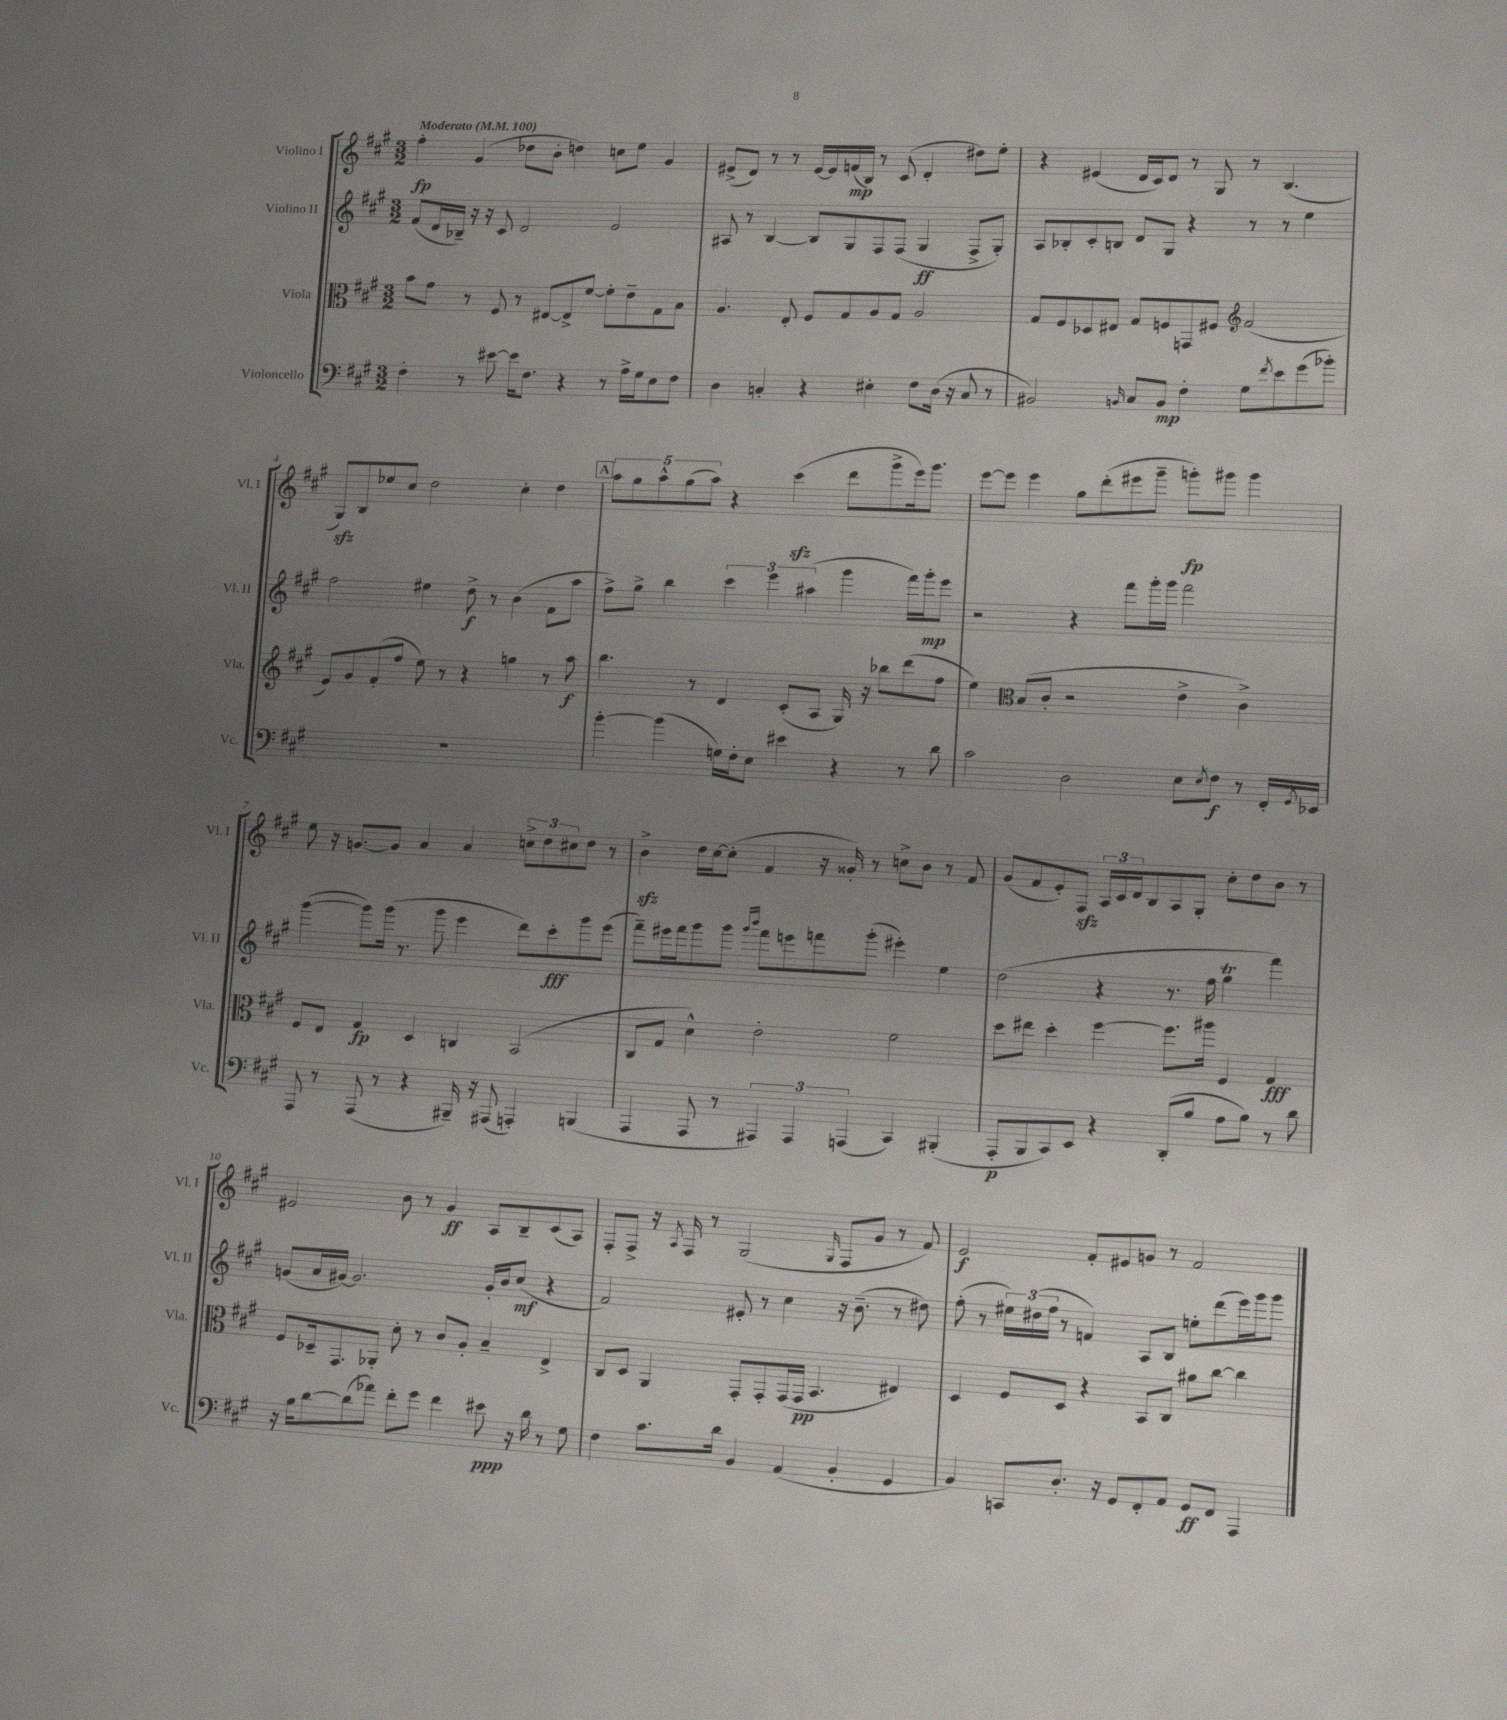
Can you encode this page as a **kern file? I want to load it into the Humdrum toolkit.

**kern	**kern	**kern	**kern
*staff4	*staff3	*staff2	*staff1
*clefF4	*clefC3	*clefG2	*clefG2
*k[f#c#g#]	*k[f#c#g#]	*k[f#c#g#]	*k[f#c#g#]
*M3/2	*M3/2	*M3/2	*M3/2
*MM100	*MM100	*MM100	*MM100
4F#'\	8b\L	(8f#/L	4ff#'\
.	8g#\J	16d/L	.
.	.	16B-~/JJ)	.
8r	8r	16r	(4g#/
.	.	16r	.
[8e#\	8F#/	8c#/	.
16e#\]LK	8r	2d/	8dd-\L
8.F#\J	.	.	.
.	[8E#/L	.	8b'\J
4r	8E#^/]	.	4dd\)
.	[8f#/J	.	.
8r	8f#'\]L	2e/	8cc\L
16A^\LL	8e~\	.	8ee\J
16G#\J	.	.	.
8E\	8G#\	.	4g#/
8F#\J	8B\J	.	.
=	=	=	=
4D\	4.A/	8A#/	(8e#^/L
.	.	8r	8d/J)
4C'/	.	[4B/	8r
.	8E'/	.	8r
4r	8F#/L	8B/]L	[16e#/LL
.	.	.	16e#/]
.	8G#/	8G#/	(16f/
.	.	.	16B/JJ)
4E#'\	8A/	8F#/	8r
.	8G#/J	(8F#/J	(8c#/
8F#\L	2A/	4G#/	4d'/
(16D\Jk	.	.	.
16r	.	.	.
8C/	.	8F#^/L	8dd#\L)
8r	.	8G#'/J)	8ee'\J
=	=	=	=
2BB#/)	8G#/L	8A/L	4r
.	8F#/	8B-'/	.
.	8D-/	8c#'/	(4e#/
.	8E#/J	8B/J	.
16qqBB/	.	.	.
8C#/L	8G#/L	8d/L	16d/LL
.	.	.	16c#/J)
8BB/J	8F/	8G#/J	8d/J
4F#'\	8GG/	4r	8r
.	8F#/J	.	8G#/
*	*clefG2	*	*
8G#\L	(2f#/	8r	8r
8qf#/	.	.	.
8e\	.	8r	(4.B/
(8g#\	.	4ee\	.
8b-'\J)	.	.	.
=	=	=	=
1.r	8e/L)	2ff#\	8G#/L)
.	8g#/	.	8B/
.	(8f#'/	.	8ee-/
.	8ff#/J	.	8cc#/J
.	8ee\)	4ee#\	2dd\
.	8r	.	.
.	4r	8dd^\	.
.	.	8r	.
.	4gg\	(4b\	4cc#'\
.	8r	8f#\L	4dd\
.	8aa\	8aa\J	.
=	=	=	=
[4b'\	4.bb\	8ff#^\L)	10aa\L
.	.	.	10gg#\
.	.	8gg#^\J	.
.	.	.	10aa^^\
(4b\]	.	4bb\	.
.	.	.	(10gg#\
.	8r	.	.
.	.	.	10aa\J)
16G\LL)	4d/	6ccc#\	4r
16F#'\J	.	.	.
8E\J	.	.	.
.	.	6eee\	.
4e#\	(8c#'/L	.	(4ccc#\
.	.	(6aa#\	.
.	8A/J	.	.
4r	16G#/)	4ggg#\	8ddd\L
.	16r	.	.
.	8bb-\L	.	8ggg#^\
8r	(8ddd\	16fff#\LL)	16eee\k)
.	.	16ggg#'\J	8.ggg#\J
8d\	8ff#\J	8eee\J	.
=	=	=	=
2c#\	4ee\)	2r	[8eee\L
.	.	.	8eee\]J
*	*clefC3	*	*
.	(8B/L	.	4eee\
.	8c#'/J	.	.
2D\	2r	4r	8gg#\L
.	.	.	(8ddd'\
.	.	8fff#\L	8eee#\
.	.	16ggg#'\L	8ggg#~\J
.	.	16ggg#\JJ	.
8E\L	4e^\	2fff#\	8ggg'\L)
8qE/	.	.	.
8F#\J	.	.	8ggg#\J
8r	4c#^\)	.	4ggg#\
16FF#'/LL	.	.	.
8qGG#/	.	.	.
16EE-/JJ	.	.	.
=	=	=	=
8AAA/	8F#/L	([4ggg#\	8ee\
8r	8E/J	.	16r
.	.	.	[8.g/L
(8AAA/	4G#/	8ggg#\]L)	.
8r	.	(16ggg#\Jk	8g/]J
.	.	8.r	.
4r	4D/	.	4a/
.	.	8ggg#\	.
16BBB#~/)	4C/	4eee\	4a/
16r	.	.	.
(8AAA#/	.	.	.
4AAA'/)	(2BB/	8ddd\L)	12cc^\L
.	.	.	12dd\
.	.	8ccc#'\	.
.	.	.	12cc#\
(4BBB/	.	8ggg#\	8dd\J
.	.	(8eee\J	8r
=	=	=	=
4AAA/	8C#/L	8fff#~\L)	4b^\
.	8G#/J	16eee#\L	.
.	.	16fff#\J	.
8AAA/	4d^^\)	8ggg#\	16dd\LL
.	.	.	[16cc#\J
8r	.	8ggg#\J	(8cc#'\]J
.	.	16qqggg#/LL	.
.	.	16qqbbb/JJ	.
6AAA#/)	2e'\	8fff#\L	4f#/
.	.	8eee\	.
6AAA#/	.	.	.
.	.	8fff\	16r
.	.	.	16g##'/)
(6AAA/	.	.	.
.	.	(8ggg#'\J	8r
4CC#/)	2f#\	4eee#'\)	8cc^\L
.	.	.	8b\J
(4BBB#'/	.	4ee\	8r
.	.	.	8f#/
=	=	=	=
8AAA'/L	8dd\L	(2dd\	(8g#/L
8BBB/	8ee#\J	.	8f#/
8CC#/)	4dd'\	.	8e'/)
8EE/J	.	.	8F#/J
4r	[4ff#\	4r	24A/LL
.	.	.	24c#/
.	.	.	24d/J
.	.	.	8B/
(8DD'/L	8.ff#\]L	8.r	8A/
8B/J	.	.	8G#'/J
.	16aa#\Jk	16ff#\	.
8A\L	4F#/	4gg#\	8cc#'\L
8B\J)	.	.	8dd\
8r	4G#/	4fff#\)	8b\J
8d\	.	.	8r
=	=	=	=
16r	8F#/L	(8g/L	2e#/
16B\LK	.	.	.
[8d\	16D-~/k	16a/L	.
.	8.GG#/	[16g#/JJ)	.
(8d\]	.	2.g#/]	.
8a-\J)	8AA-'/J	.	.
8f#'\L	8d'\	.	8b\
8g#\J	8r	.	8r
4f#\	8c#/L	.	4g#/
.	8A'/J	.	.
8e#\	4B~/	16g#'/LL	8A/L
.	.	16b/J	.
16r	.	(8cc#/J	8B~/
16d\	.	.	.
8r	4E^/	4r	(8c#/
8G#\	.	.	8A/J)
=	=	=	=
4F#\	8C#/L	2f#/)	8F#'/L
.	8D/J	.	8F#^/J
8.c#\L	4AA/	.	16r
.	.	.	8qA/
.	.	.	16F#/
.	.	.	8r
16d\Jk	.	.	.
4BB/	8GG#'/L	8e#'/	(2G#/
.	8GG#'/	8r	.
(4AA/	(16GG#/L	4cc#\	.
.	16GG#/JJ	.	.
.	4.BB/	.	.
.	.	.	16qqG#/
4BB'/	.	16r	8F#/L
.	.	(8.b~\	.
.	.	.	8g#/J
4GG#/	4E#/)	8r	8r
.	.	8dd#\)	8f#/)
=	=	=	=
4BB/)	4D/	(8ff#'\	2e/
.	.	8r	.
8CC/L	8F#/L	24ee#\LL)	.
.	.	(24dd#\	.
.	.	24ff#\JJ	.
8.D'/J	8D/J	8r	.
.	4r	4f/)	8f#'/L
16r	.	.	.
8GG#/L	.	.	8e#/
8FF#'/	8BB/L	8A/L	8g/J
8AA/J	8C#/J	8B/J	8r
8GG#/L	8a#\L	8ee'\L	2f#/
8FF#/J	[8cc#\J	(8ddd\	.
4AAA/	4cc#\]	16eee\L)	.
.	.	16ggg#\J	.
.	.	8ggg#\J	.
==	==	==	==
*-	*-	*-	*-
